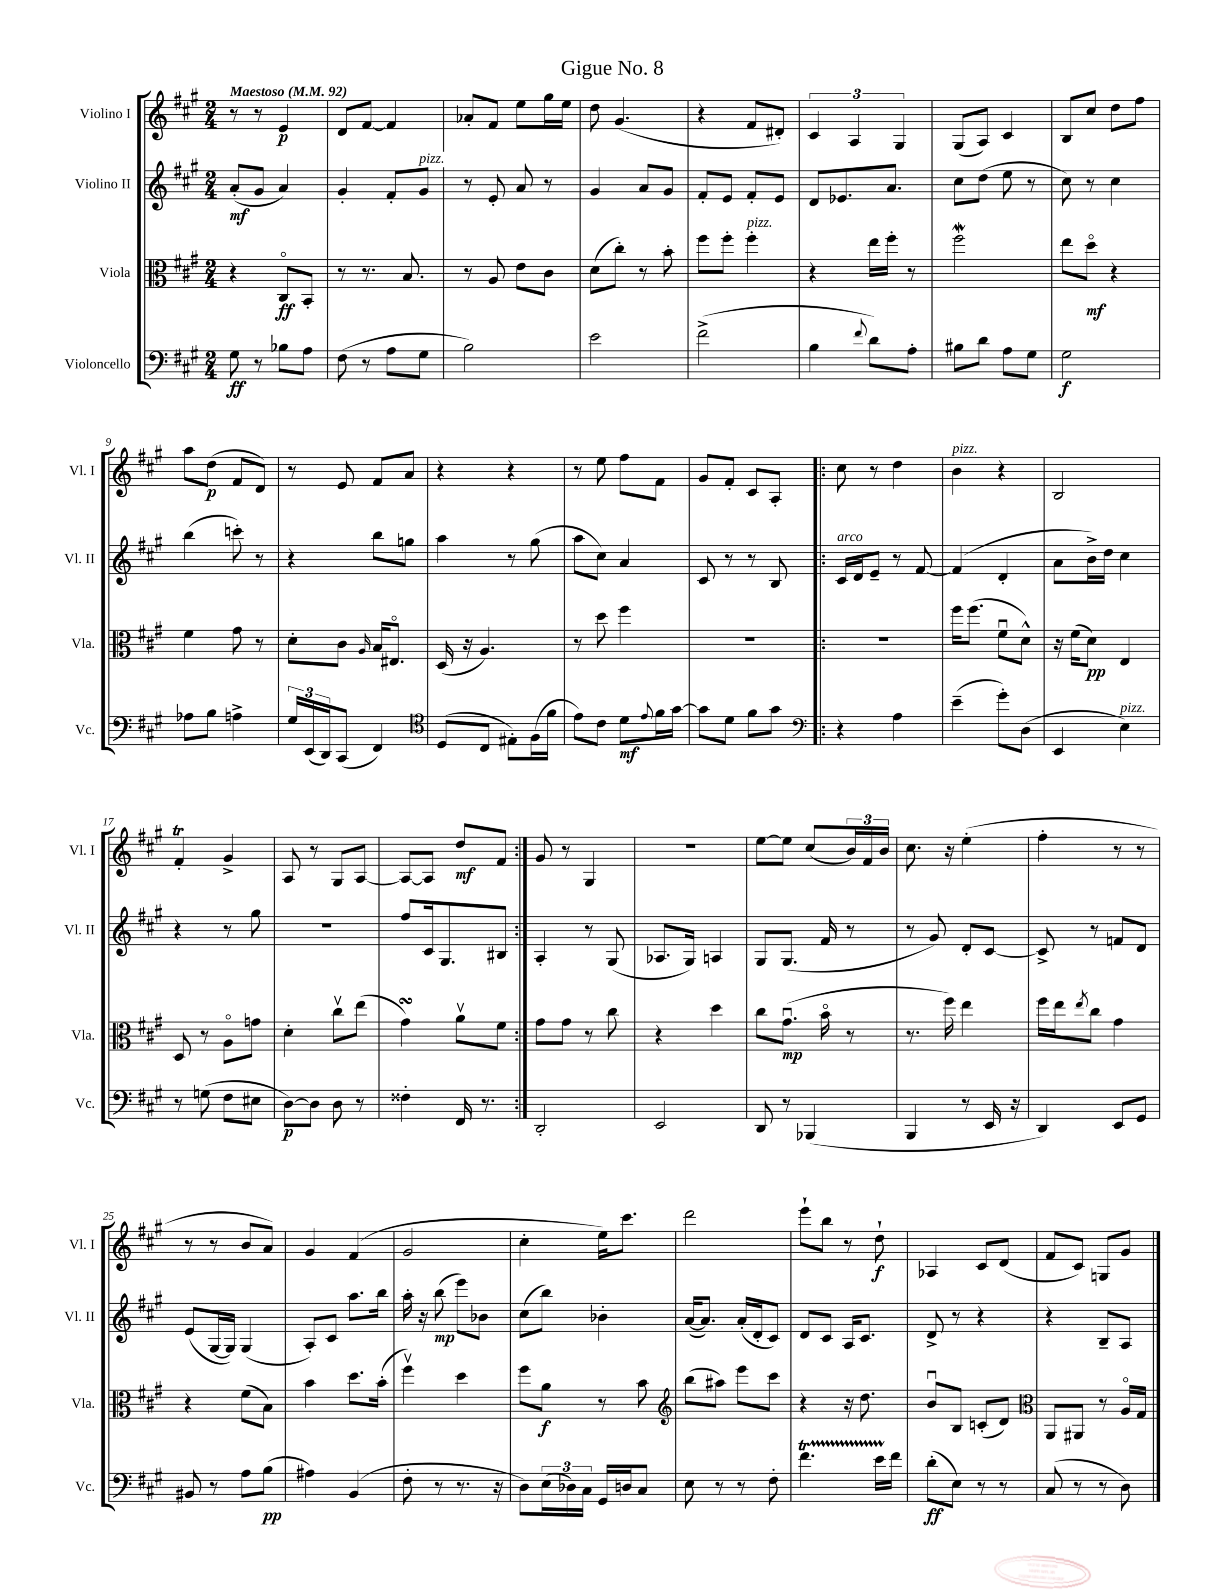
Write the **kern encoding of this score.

**kern	**dynam	**kern	**dynam	**kern	**dynam	**kern	**dynam
*part4	*part4	*part3	*part3	*part2	*part2	*part1	*part1
*staff4	*staff4	*staff3	*staff3	*staff2	*staff2	*staff1	*staff1
*I"Violoncello	*	*I"Viola	*	*I"Violino II	*	*I"Violino I	*
*I'Vc.	*	*I'Vla.	*	*I'Vl. II	*	*I'Vl. I	*
*clefF4	*	*clefC3	*	*clefG2	*	*clefG2	*
*k[f#c#g#]	*	*k[f#c#g#]	*	*k[f#c#g#]	*	*k[f#c#g#]	*
*M2/4	*	*M2/4	*	*M2/4	*	*M2/4	*
*MM92	*	*MM92	*	*MM92	*	*MM92	*
=1	=1	=1	=1	=1	=1	=1	=1
!	!	!	!	!	!	!LO:TX:a:B:t=Maestoso	!
8G#\	ff	4r	.	(8a'/L	mf	8r	.
8r	.	.	.	8g#/J	.	8r	.
8B-X\L	.	8C#/L	ff	4a/)	.	4e/	p
8A\J	.	8BB'/J	.	.	.	.	.
=2	=2	=2	=2	=2	=2	=2	=2
(8F#\	.	8r	.	4g#'/	.	8d/L	.
8r	.	8.r	.	.	.	[8f#/J	.
8A\L	.	.	.	8f#'/L	.	4f#/]	.
.	.	8.B/	.	.	.	.	.
!	!	!	!	!LO:TX:a:i:t=pizz.	!	!	!
8G#\J	.	.	.	8g#/J	.	.	.
=3	=3	=3	=3	=3	=3	=3	=3
2B\)	.	8r	.	8r	.	8a-X'/L	.
.	.	8A/	.	8e'/	.	8f#/J	.
.	.	8e\L	.	8a/	.	8ee\L	.
.	.	8c#\J	.	8r	.	16gg#\L	.
.	.	.	.	.	.	16ee\JJ	.
=4	=4	=4	=4	=4	=4	=4	=4
2e\	.	(8d\L	.	4g#/	.	8dd\	.
.	.	8cc#'\J)	.	.	.	(4.g#/	.
.	.	8r	.	8a/L	.	.	.
.	.	8b'\	.	8g#/J	.	.	.
=5	=5	=5	=5	=5	=5	=5	=5
(2f#^\	.	8ff#\L	.	8f#'/L	.	4r	.
.	.	8ff#'\J	.	8e/J	.	.	.
!	!	!LO:TX:a:i:t=pizz.	!	!	!	!	!
.	.	4ff#'\	.	8f#'/L	.	8f#/L	.
.	.	.	.	8e/J	.	8d#X'/J)	.
=6	=6	=6	=6	=6	=6	=6	=6
4B\	.	4r	.	8d/L	.	6c#/	.
.	.	.	.	8.e-X/	.	.	.
.	.	.	.	.	.	6A/	.
8qqf#/	.	.	.	.	.	.	.
8d\L)	.	16ee\LL	.	.	.	.	.
.	.	16ff#'\JJ	.	8.a/J	.	.	.
.	.	.	.	.	.	6G#/	.
8A'\J	.	8r	.	.	.	.	.
=7	=7	=7	=7	=7	=7	=7	=7
8B#X\L	.	2ff#W\	.	8cc#\L	.	(8G#/L	.
8d\J	.	.	.	(8dd\J	.	8A/J)	.
8A\L	.	.	.	8ee\	.	4c#/	.
8G#\J	.	.	.	8r	.	.	.
=8	=8	=8	=8	=8	=8	=8	=8
2G#\	f	8ee\L	.	8cc#\)	.	8B/L	.
.	.	8dd\J	mf	8r	.	8cc#/J	.
.	.	4r	.	4cc#\	.	8dd\L	.
.	.	.	.	.	.	8ff#\J	.
!!LO:LB:g=z
=9	=9	=9	=9	=9	=9	=9	=9
8A-X\L	.	4f#\	.	(4bb\	.	8aa\L	.
8B\J	.	.	.	.	.	(8dd\J	p
4An^\	.	8g#\	.	8cccn'\)	.	8f#/L	.
.	.	8r	.	8r	.	8d/J)	.
=10	=10	=10	=10	=10	=10	=10	=10
24G#/LL	.	8d'\L	.	4r	.	8r	.
(24EE/	.	.	.	.	.	.	.
24DD/J)	.	.	.	.	.	.	.
(8CC#/J	.	8c#\J	.	.	.	8e/	.
.	.	16qqA/	.	.	.	.	.
4FF#/)	.	16B/KL	.	8bb\L	.	8f#/L	.
.	.	8.E#X/J	.	.	.	.	.
.	.	.	.	8ggn\J	.	8a/J	.
=11	=11	=11	=11	=11	=11	=11	=11
*clefC4	*	*	*	*	*	*	*
(8D/L	.	(16D/	.	4aa\	.	4r	.
.	.	16r	.	.	.	.	.
8C#/J	.	4.A/)	.	.	.	.	.
8E#X'\L)	.	.	.	8r	.	4r	.
(16F#\L	.	.	.	(8gg#\	.	.	.
16f#\JJ	.	.	.	.	.	.	.
=12	=12	=12	=12	=12	=12	=12	=12
8e\L)	.	8r	.	8aa\L	.	8r	.
8c#\J	.	8dd\	.	8cc#\J)	.	8ee\	.
8d\L	mf	4ff#\	.	4a/	.	8ff#\L	.
8qqe/	.	.	.	.	.	.	.
16f#\L	.	.	.	.	.	8f#\J	.
[16g#\JJ	.	.	.	.	.	.	.
=13	=13	=13	=13	=13	=13	=13	=13
8g#\L]	.	2r	.	8c#/	.	8g#/L	.
8d\J	.	.	.	8r	.	8f#'/J	.
8f#\L	.	.	.	8r	.	8c#/L	.
8g#\J	.	.	.	8B/	.	8A'/J	.
=14!|:	=14!|:	=14!|:	=14!|:	=14!|:	=14!|:	=14!|:	=14!|:
*clefF4	*	*	*	*	*	*	*
!	!	!	!	!LO:TX:a:i:t=arco	!	!	!
4r	.	2r	.	16c#/LL	.	8cc#\	.
.	.	.	.	16d/J	.	.	.
.	.	.	.	8e~/J	.	8r	.
4A\	.	.	.	8r	.	4dd\	.
.	.	.	.	[8f#/	.	.	.
=15	=15	=15	=15	=15	=15	=15	=15
!	!	!	!	!	!	!LO:TX:a:i:t=pizz.	!
(4e~\	.	16ff#\KL	.	(4f#/]	.	4b\	.
.	.	(8.ff#\J	.	.	.	.	.
8g#'\L)	.	8f#u\L	.	4d'/	.	4r	.
(8D\J	.	8d^^\J)	.	.	.	.	.
=16	=16	=16	=16	=16	=16	=16	=16
4EE/	.	16r	.	8a\L	.	2B/	.
.	.	(16f#\KL	.	.	.	.	.
.	.	8d\J)	pp	16b^\L)	.	.	.
.	.	.	.	16dd\JJ	.	.	.
!LO:TX:a:i:t=pizz.	!	!	!	!	!	!	!
4E\)	.	4E/	.	4cc#\	.	.	.
!!LO:LB:g=z
=17	=17	=17	=17	=17	=17	=17	=17
8r	.	8D/	.	4r	.	4f#T'/	.
(8Gn\	.	8r	.	.	.	.	.
8F#\L	.	8A\L	.	8r	.	4g#^/	.
8E#X\J	.	8gn\J	.	8gg#\	.	.	.
=18	=18	=18	=18	=18	=18	=18	=18
[8D\L)	p	4d'\	.	2r	.	8A/	.
8D\J]	.	.	.	.	.	8r	.
8D\	.	8cc#v\L	.	.	.	8G#/L	.
8r	.	(8ee\J	.	.	.	[8A/J	.
=19	=19	=19	=19	=19	=19	=19	=19
4F##X'\	.	4g#sSsS\)	.	8ff#/L	.	8A/L_	.
.	.	.	.	16c#/k	.	8A/J]	.
.	.	.	.	8.G#/	.	.	.
16FF#/	.	8av\L	.	.	.	8dd/L	mf
8.r	.	.	.	.	.	.	.
.	.	8f#\J	.	8B#X/J	.	8f#/J	.
=20:|!	=20:|!	=20:|!	=20:|!	=20:|!	=20:|!	=20:|!	=20:|!
2DD'/	.	8g#\L	.	4A'/	.	8g#/	.
.	.	8g#\J	.	.	.	8r	.
.	.	8r	.	8r	.	4G#/	.
.	.	8cc#\	.	(8G#/	.	.	.
=21	=21	=21	=21	=21	=21	=21	=21
2EE/	.	4r	.	8.A-X/L	.	2r	.
.	.	.	.	16G#/Jk)	.	.	.
.	.	4dd\	.	4An/	.	.	.
=22	=22	=22	=22	=22	=22	=22	=22
8DD/	.	8cc#\L	.	8G#/L	.	[8ee\L	.
8r	.	(8.g#u\J	mp	(8.G#/J	.	8ee\J]	.
(4BBB-X/	.	.	.	.	.	(8cc#/L	.
.	.	16b\	.	16f#/	.	.	.
.	.	8r	.	8r	.	24b/L)	.
.	.	.	.	.	.	24f#/	.
.	.	.	.	.	.	24b/JJ	.
=23	=23	=23	=23	=23	=23	=23	=23
4BBB/	.	8.r	.	8r	.	8.cc#\	.
.	.	.	.	8g#/)	.	.	.
.	.	16ff#\)	.	.	.	16r	.
8r	.	4ee\	.	8d'/L	.	(4ee'\	.
16EE/	.	.	.	[8c#/J	.	.	.
16r	.	.	.	.	.	.	.
=24	=24	=24	=24	=24	=24	=24	=24
4DD/)	.	16ff#\LL	.	8c#^/]	.	4ff#'\	.
.	.	16ee\J	.	.	.	.	.
.	.	8qee/	.	.	.	.	.
.	.	8cc#\J	.	8r	.	.	.
8EE/L	.	4g#\	.	8fn/L	.	8r	.
8GG#/J	.	.	.	8d/J	.	8r	.
!!LO:LB:g=z
=25	=25	=25	=25	=25	=25	=25	=25
8BB#X/	.	4r	.	(8e/L	.	8r	.
8r	.	.	.	[16G#/L	.	8r	.
.	.	.	.	16G#/JJ])	.	.	.
8A\L	.	(8f#\L	.	(4G#/	.	8b/L	.
(8B\J	pp	8B\J)	.	.	.	8a/J)	.
=26	=26	=26	=26	=26	=26	=26	=26
4A#X\)	.	4b\	.	8A'/L)	.	4g#/	.
.	.	.	.	8c#/J	.	.	.
(4BB/	.	8.dd\L	.	8.aa\L	.	(4f#/	.
.	.	(16b'\Jk	.	16bb\Jk	.	.	.
=27	=27	=27	=27	=27	=27	=27	=27
8F#'\	.	4ff#v\)	.	16aa'\	.	2g#/	.
.	.	.	.	16r	.	.	.
8r	.	.	.	(8bb\	mp	.	.
8.r	.	4dd\	.	8eee\L)	.	.	.
.	.	.	.	8b-X\J	.	.	.
16r	.	.	.	.	.	.	.
=28	=28	=28	=28	=28	=28	=28	=28
8D\L)	.	8ff#\L	.	(8cc#\L	.	4cc#'\	.
(24E\L	.	8a\J	f	8bb\J)	.	.	.
24D-X\)	.	.	.	.	.	.	.
24C#\JJ	.	.	.	.	.	.	.
16GG#/LL	.	8r	.	4b-X'\	.	16ee\KL)	.
16Dn/J	.	.	.	.	.	8.ccc#\J	.
8C#/J	.	8b\	.	.	.	.	.
=29	=29	=29	=29	=29	=29	=29	=29
*	*	*clefG2	*	*	*	*	*
8E\	.	(8bb\L	.	([16a/KL	.	2ddd\	.
.	.	.	.	8.a/J])	.	.	.
8r	.	8aa#X\J)	.	.	.	.	.
8r	.	8eee\L	.	(16a'/LL	.	.	.
.	.	.	.	16d'/J	.	.	.
8F#'\	.	8ccc#\J	.	8c#/J)	.	.	.
=30	=30	=30	=30	=30	=30	=30	=30
4.f#T\	.	4r	.	8d/L	.	8eee`\L	.
.	.	.	.	8c#/J	.	8bb\J	.
.	.	16r	.	16A/KL	.	8r	.
.	.	8.dd\	.	8.c#/J	.	.	.
16eTTT\LL	.	.	.	.	.	8dd`\	f
16f#\JJ	.	.	.	.	.	.	.
=31	=31	=31	=31	=31	=31	=31	=31
(8d'\L	ff	8bu/L	.	8d^/	.	4A-X/	.
8E\J)	.	8B/J	.	8r	.	.	.
8r	.	(8cn'/L	.	4r	.	8c#/L	.
8r	.	8d/J)	.	.	.	(8d/J	.
=32	=32	=32	=32	=32	=32	=32	=32
*	*	*clefC3	*	*	*	*	*
(8C#/	.	8AA/L	.	4r	.	8f#/L	.
8r	.	8AA#X/J	.	.	.	8c#/J)	.
8r	.	8r	.	8B~/L	.	8Gn/L	.
8D\)	.	16A/LL	.	8A/J	.	8g#/J	.
.	.	16G#/JJ	.	.	.	.	.
==	==	==	==	==	==	==	==
*-	*-	*-	*-	*-	*-	*-	*-
